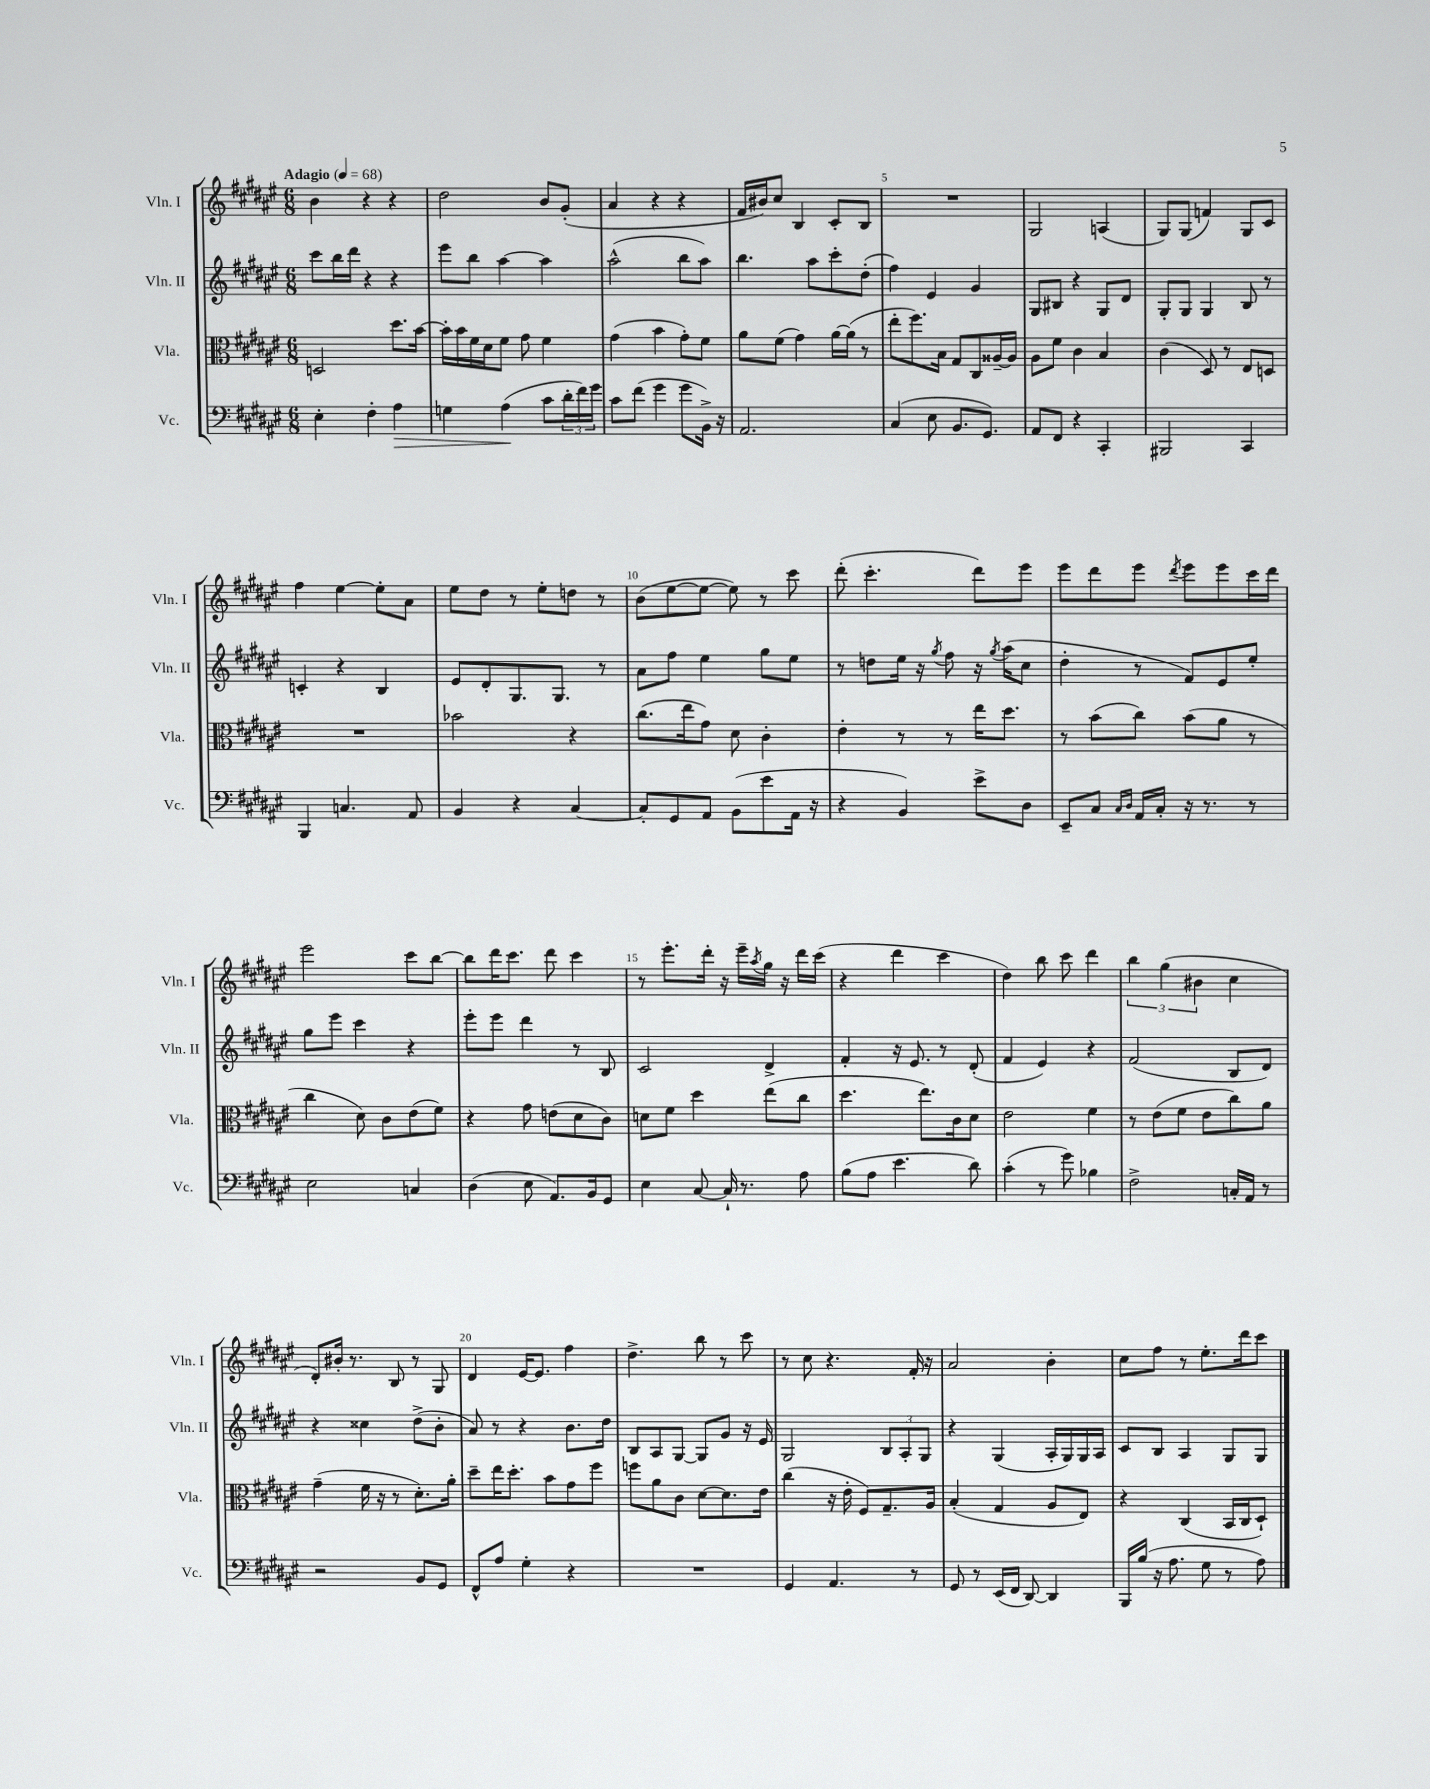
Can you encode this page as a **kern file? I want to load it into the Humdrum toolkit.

**kern	**kern	**kern	**kern
*staff4	*staff3	*staff2	*staff1
*clefF4	*clefC3	*clefG2	*clefG2
*k[f#c#g#d#a#e#]	*k[f#c#g#d#a#e#]	*k[f#c#g#d#a#e#]	*k[f#c#g#d#a#e#]
*M6/8	*M6/8	*M6/8	*M6/8
*MM68	*MM68	*MM68	*MM68
4E#'	2D	8ccc#	4b
.	.	16bb	.
.	.	16ddd#	.
4F#'	.	4r	4r
4A#	8.dd#	4r	4r
.	[16b	.	.
=	=	=	=
4G	16b']	8eee#	2dd#
.	16b	.	.
.	16f#	8bb	.
.	16d#	.	.
(4A#	8f#	[4aa#	.
.	8g#	.	.
8c#	4f#	4aa#]	8b
24d#'	.	.	(8g#'
24f#)	.	.	.
24g#	.	.	.
=	=	=	=
8c#	(4g#	(2aa#^^	4a#
(8f#	.	.	.
4g#	4b	.	4r
8g#	8g#')	8bb	4r
16BB^)	8f#	8aa#)	.
16r	.	.	.
=	=	=	=
2.AA#	8a#	4.bb	16f#
.	.	.	16b#)
.	(8f#	.	8cc#
.	4g#)	.	4B
.	.	8aa#	.
.	[16a#	8ccc#'	8c#'
.	(16a#]	.	.
.	8r	(8dd#'	8B
=	=	=	=
(4C#	8ee#'	4ff#)	2.r
.	8.ff#)	.	.
8E#	.	4e#	.
.	16B	.	.
8.BB	8G#	.	.
.	8C#	4g#	.
8.GG#)	.	.	.
.	[16A##~	.	.
.	16A##]	.	.
=	=	=	=
8AA#	8A#	8G#	2G#
8FF#	8f#	8B#	.
4r	4c#	4r	.
4CC#'	4B	8G#	(4A
.	.	8d#	.
=	=	=	=
2BBB#	(4c#	8G#'	8G#)
.	.	8G#	(8G#
.	8D#)	4G#	4f)
.	8r	.	.
4CC#	8E#	8B	8G#
.	8D	8r	8c#
=	=	=	=
4BBB	2.r	4c'	4ff#
4.C	.	4r	[4ee#
.	.	4B	8ee#']
8AA#	.	.	8a#
=	=	=	=
4BB	2b-	8e#	8ee#
.	.	8d#'	8dd#
4r	.	8.G#	8r
.	.	.	8ee#'
.	.	8.G#	.
[4C#	4r	.	8dd
.	.	8r	8r
=	=	=	=
8C#']	(8.cc#	8a#	(8b
8GG#	.	8ff#	[8ee#
.	16ee#	.	.
8AA#	8g#)	4ee#	8ee#_
(8BB	8d#	.	8ee#])
8e#	4c#'	8gg#	8r
16AA#	.	8ee#	8ccc#
16r	.	.	.
=	=	=	=
4r	4e#'	8r	(8ddd#'
.	.	8dd	4.ccc#'
4BB)	8r	16ee#	.
.	.	16r	.
.	.	8qgg#	.
.	8r	8ff#	.
8e#^	16ee#	16r	8ddd#)
.	.	8qgg#	.
.	8.dd#	(16aa#	.
8D#	.	8cc#	8eee#
=	=	=	=
8EE#~	8r	4dd#'	8eee#
8C#	(8b	.	8ddd#
16qqC#	.	.	.
16qqD#	.	.	.
16AA#	8cc#)	8r	8eee#
16C#'	.	.	.
.	.	.	8qddd#
16r	(8b	8f#)	8eee#
8.r	.	.	.
.	8a#	8e#	8eee#
8r	8r	8ee#'	16ccc#
.	.	.	16ddd#
=	=	=	=
2E#	4cc#	8gg#	2eee#
.	.	8eee#	.
.	8d#)	4ccc#	.
.	8c#	.	.
4C	(8e#	4r	8ccc#
.	8f#)	.	[8bb
=	=	=	=
(4D#	4r	8eee#'	8bb]
.	.	8eee#	16ddd#
.	.	.	8.ccc#
8E#	8g#	4ddd#	.
8.AA#)	(8e	.	8ddd#
.	8d#	8r	4ccc#
16BB	.	.	.
8GG#	8c#)	8B	.
=	=	=	=
4E#	8d	2c#	8r
.	8f#	.	8.eee#'
[8C#	4dd#	.	.
.	.	.	16ddd#'
16C#`]	.	.	16r
8.r	.	.	16eee#~
.	.	.	8qaa#
.	(8ee#	4d#^	16gg#
.	.	.	16r
8A#	8cc#	.	16ddd#
.	.	.	(16ccc#
=	=	=	=
(8B	4.dd#	4f#'	4r
8A#	.	.	.
4.e#	.	16r	4ddd#
.	.	8.e#	.
.	8.ee#)	.	.
.	.	8r	4ccc#
.	16c#	.	.
8d#)	8d#	(8d#'	.
=	=	=	=
(4c#'	2e#	4f#	4dd#)
8r	.	4e#)	8bb
8g#)	.	.	8ccc#
4B-	4f#	4r	4ddd#
=	=	=	=
2F#^	8r	(2f#	6bb
.	(8e#	.	.
.	.	.	(6gg#
.	8f#	.	.
.	.	.	6b#
.	8e#	.	.
16C'	8cc#)	8B	4cc#
16AA#	.	.	.
8r	8a#	8d#)	.
=	=	=	=
2r	(4g#~	4r	8d#')
.	.	.	16b#'
.	.	.	8.r
.	16f#	4cc##	.
.	16r	.	.
.	8r	.	8B
8BB	8.d#')	(8dd#^	8r
8GG#	.	8b'	8G#
.	16a#'	.	.
=	=	=	=
8FF#^^	8dd#~	8a#)	4d#
8A#	16ee#	8r	.
.	8.dd#'	.	.
4G#'	.	4r	[16e#
.	.	.	8.e#]
.	8b	.	.
4r	8g#	8.b	4ff#
.	8ff#	.	.
.	.	16dd#	.
=	=	=	=
2.r	8ff	8B	4.dd#^
.	8a#	8A#	.
.	8c#	[8G#	.
.	[8d#	8G#]	8bb
.	8.d#]	8g#	8r
.	.	16r	8ccc#
.	16e#	16e#	.
=	=	=	=
4GG#	(4cc#	2G#	8r
.	.	.	8cc#
4.AA#	16r	.	4.r
.	16e#'	.	.
.	8F#)	.	.
.	8.G#~	12B	.
.	.	12A#'	.
8r	.	.	16f#'
.	.	12G#	.
.	16A#	.	16r
=	=	=	=
8GG#	(4B'	4r	2a#
8r	.	.	.
(16EE#	4G#	(4G#	.
16FF#	.	.	.
[8DD#)	.	.	.
4DD#]	8A#	16A#'	4b'
.	.	16G#)	.
.	8E#)	16G#	.
.	.	16A#	.
=	=	=	=
16BBB	4r	8c#	8cc#
(16B	.	.	.
16r	.	8B	8ff#
8.A#	.	.	.
.	(4C#	4A#	8r
8G#	.	.	8.ee#'
8r	16BB	8G#	.
.	16C#	.	16ddd#
8A#)	8D#`)	8G#	8ccc#
==	==	==	==
*-	*-	*-	*-
